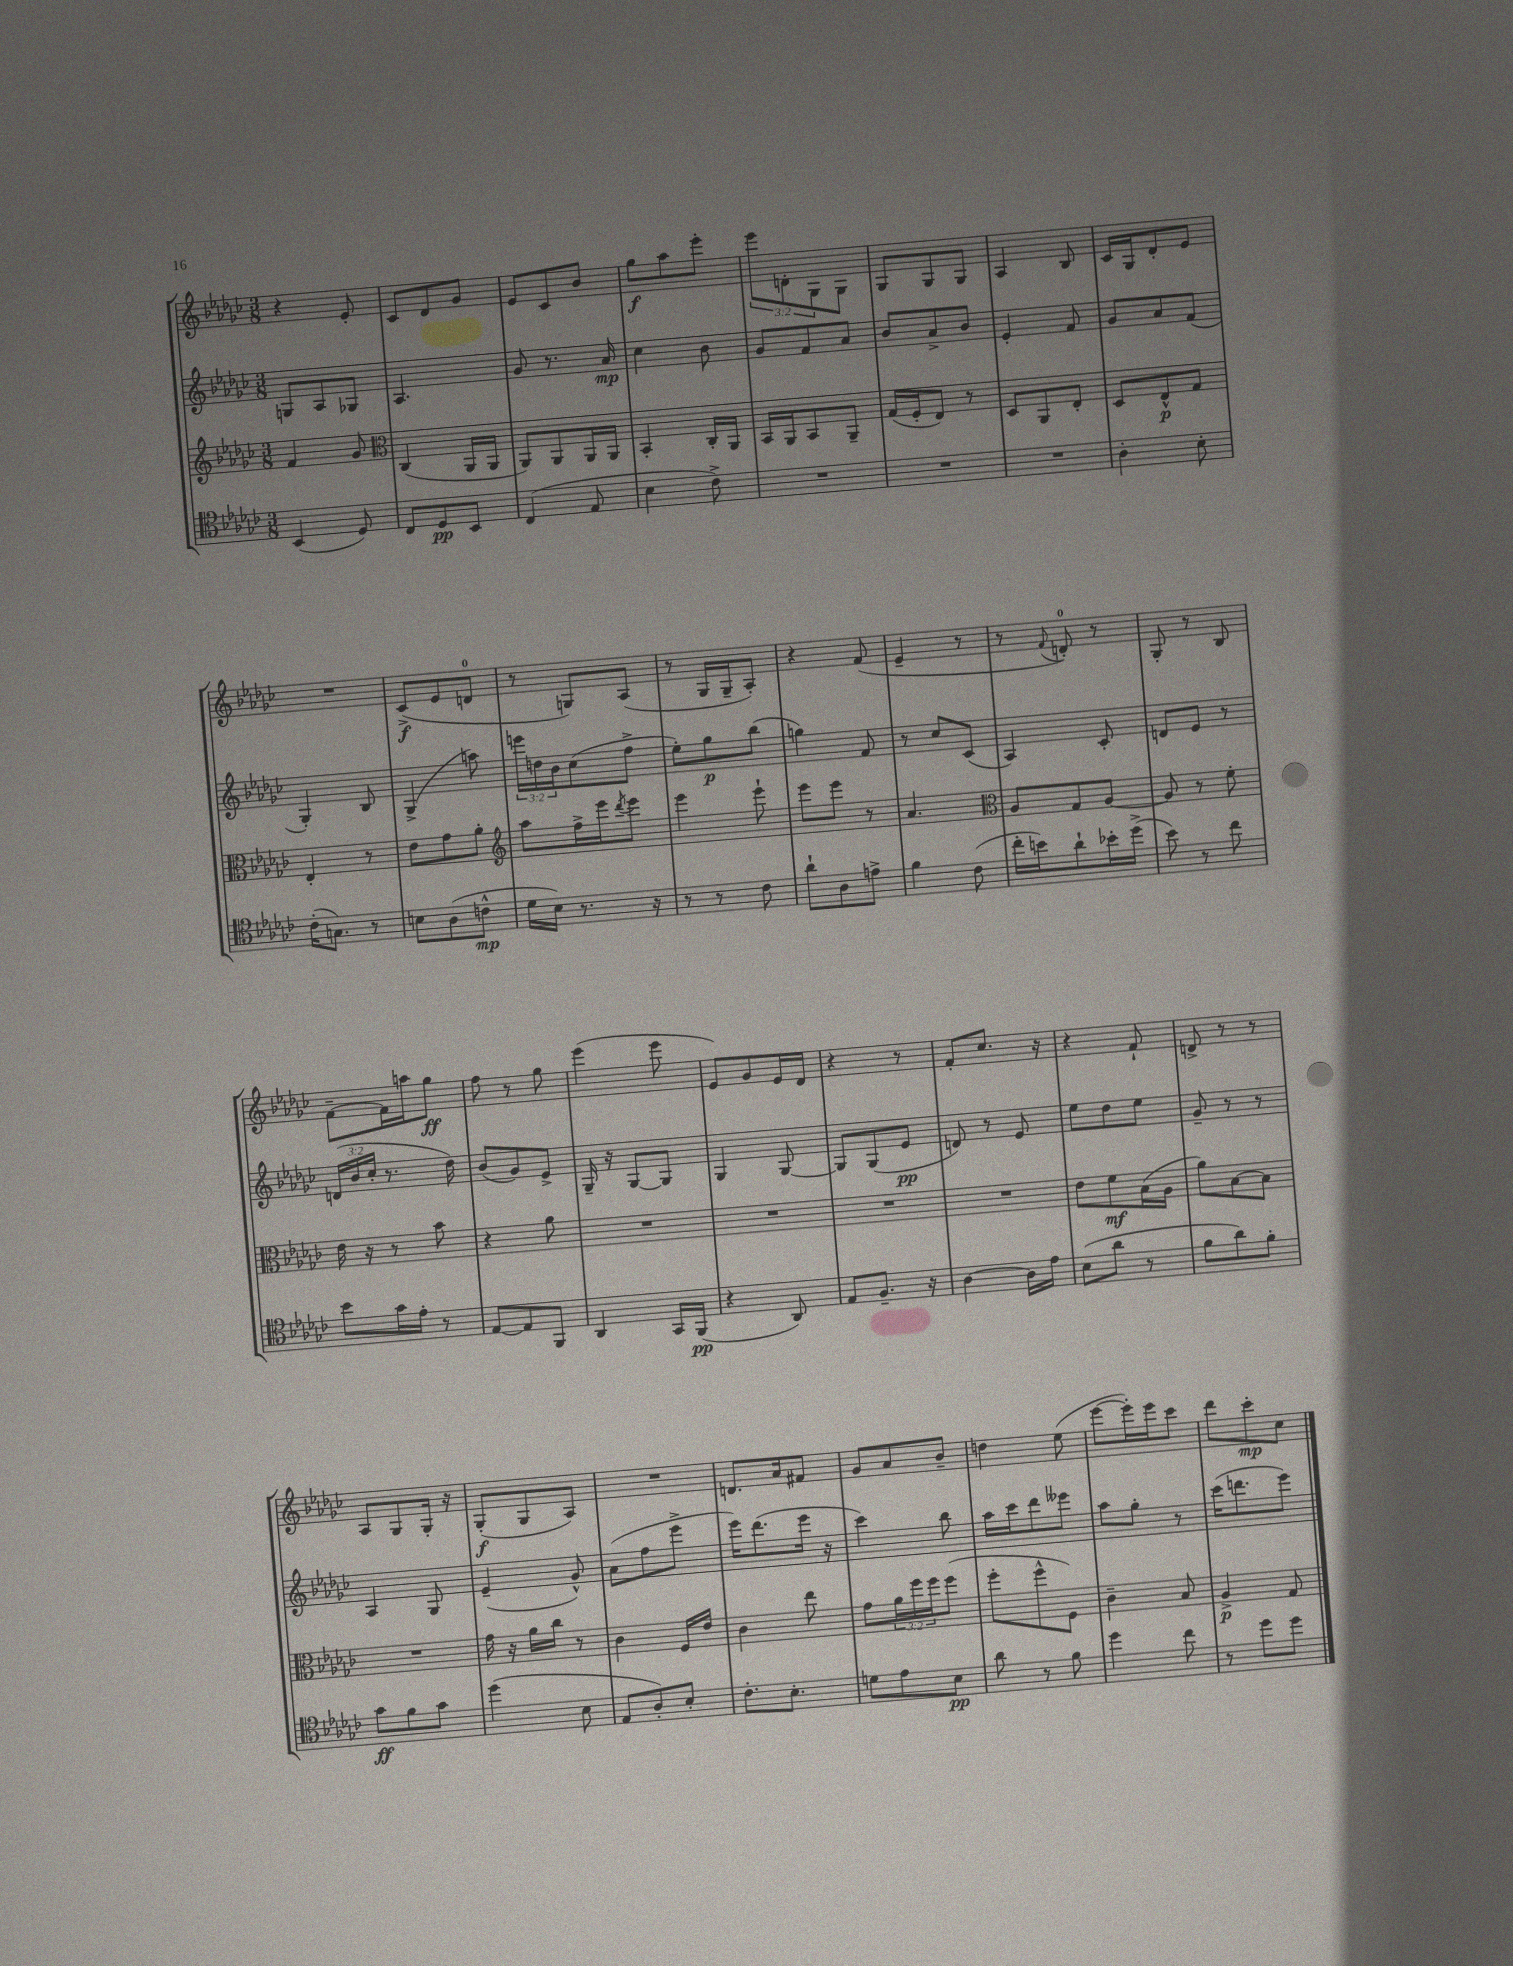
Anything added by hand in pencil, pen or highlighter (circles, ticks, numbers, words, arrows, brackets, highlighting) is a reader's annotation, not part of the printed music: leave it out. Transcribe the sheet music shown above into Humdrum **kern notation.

**kern	**dynam	**kern	**dynam	**kern	**dynam	**kern	**dynam
*part4	*part4	*part3	*part3	*part2	*part2	*part1	*part1
*staff4	*staff4	*staff3	*staff3	*staff2	*staff2	*staff1	*staff1
*clefC4	*	*clefG2	*	*clefG2	*	*clefG2	*
*k[b-e-a-d-g-c-]	*	*k[b-e-a-d-g-c-]	*	*k[b-e-a-d-g-c-]	*	*k[b-e-a-d-g-c-]	*
*M3/8	*	*M3/8	*	*M3/8	*	*M3/8	*
=11	=11	=11	=11	=11	=11	=11	=11
(4BB-/	.	4f/	.	8Gn/L	.	4r	.
.	.	.	.	8A-/	.	.	.
8D-/)	.	8g-/	.	8G-X/J	.	8e-'/	.
=12	=12	=12	=12	=12	=12	=12	=12
*	*	*clefC3	*	*	*	*	*
8C-/L	.	(4C-/	.	4.A-/	.	8c-/L	.
8D-/	pp	.	.	.	.	8d-/	.
8BB-/J	.	16AA-/LL	.	.	.	8g-/J	.
.	.	16AA-/JJ	.	.	.	.	.
=13	=13	=13	=13	=13	=13	=13	=13
(4C-/	.	8AA-/L)	.	8g-/	.	8e-/L	.
.	.	8AA-/	.	8.r	.	8c-/	.
8E-/	.	16AA-/L	.	.	.	8b-/J	.
.	.	16AA-/JJ	.	16a-/	mp	.	.
=14	=14	=14	=14	=14	=14	=14	=14
4B-\	.	4BB-'/	.	4cc-\	.	8gg-\L	f
.	.	.	.	.	.	8aa-\	.
8c-^\)	.	16C-'/LL	.	8b-\	.	8eee-'\J	.
.	.	16AA-/JJ	.	.	.	.	.
=15	=15	=15	=15	=15	=15	=15	=15
4.r	.	16BB-/LL	.	8g-/L	.	12eee-\L	.
.	.	16AA-/J	.	.	.	.	.
.	.	.	.	.	.	12dn'\	.
.	.	8BB-/	.	8f/	.	.	.
.	.	.	.	.	.	12G-\	.
.	.	8AA-~/J	.	8a-/J	.	8G-\J	.
=16	=16	=16	=16	=16	=16	=16	=16
4.r	.	(16G-/LL	.	8b-/L	.	8G-/L	.
.	.	16F'/J	.	.	.	.	.
.	.	8E-/J)	.	8a-^/	.	8G-/	.
.	.	8r	.	8b-/J	.	8G-/J	.
=17	=17	=17	=17	=17	=17	=17	=17
4.r	.	8D-/L	.	4e-'/	.	4A-/	.
.	.	8AA-/	.	.	.	.	.
.	.	8E-'/J	.	8f/	.	8B-/	.
=18	=18	=18	=18	=18	=18	=18	=18
4A-'\	.	8D-/L	.	8g-/L	.	16c-/LL	.
.	.	.	.	.	.	16G-/J	.
.	.	8E-^^/	p	8a-/	.	8d-'/	.
8B-'\	.	8G-/J	.	(8f/J	.	8e-/J	.
!!LO:LB:g=z
=19	=19	=19	=19	=19	=19	=19	=19
(16c-'\KL	.	4E-'/	.	4G-'/)	.	4.r	.
8.Gn\J)	.	.	.	.	.	.	.
8r	.	8r	.	8B-/	.	.	.
=20	=20	=20	=20	=20	=20	=20	=20
8Bn\L	.	8e-\L	.	(4G-^/	.	(8c-^/L	f
(8A-\	.	8g-\	.	.	.	8e-/	.
8cn^^\J	mp	8a-'\J	.	8aan\)	.	8dn/J	.
=21	=21	=21	=21	=21	=21	=21	=21
*	*	*clefG2	*	*	*	*	*
16d-\LL	.	8aa-\L	.	24eeen\LL	.	8r	.
.	.	.	.	24ddn\	.	.	.
16B-\JJ)	.	.	.	.	.	.	.
.	.	.	.	24b-\J	.	.	.
8.r	.	16ff^\L	.	(8cc-\	.	8Gn/L)	.
.	.	16eee-\J	.	.	.	.	.
.	.	8qddd-/	.	.	.	.	.
.	.	8eee-\J	.	8ff^\J	.	(8A-/J	.
16r	.	.	.	.	.	.	.
=22	=22	=22	=22	=22	=22	=22	=22
8r	.	4eee-\	.	8ee-'\L)	.	8r	.
8r	.	.	.	8gg-\	p	16G-/LL	.
.	.	.	.	.	.	16G-~/J	.
8c-\	.	8eee-`\	.	(8bb-\J	.	8A-'/J)	.
=23	=23	=23	=23	=23	=23	=23	=23
8a-`\L	.	8eee-\L	.	4ggn\)	.	4r	.
8A-\	.	8eee-\J	.	.	.	.	.
8en^\J	.	8r	.	8f/	.	(8f/	.
=24	=24	=24	=24	=24	=24	=24	=24
4f\	.	4.a-/	.	8r	.	4e-~/	.
.	.	.	.	8cc-/L	.	.	.
(8c-\	.	.	.	(8c-/J	.	8r	.
=25	=25	=25	=25	=25	=25	=25	=25
*	*	*clefC3	*	*	*	*	*
16cc-'\LL	.	8A-/L	.	4A-/)	.	8r	.
16bn\J)	.	.	.	.	.	.	.
.	.	.	.	.	.	8qqf/	.
8a-`\	.	8G-/	.	.	.	8dn'/)	.
16b-X'\L	.	[8A-/J	.	8c-'/	.	8r	.
(16dd-^\JJ	.	.	.	.	.	.	.
=26	=26	=26	=26	=26	=26	=26	=26
8b-\)	.	8A-/]	.	8dn/L	.	8G-'/	.
8r	.	8r	.	8e-/J	.	8r	.
8cc-\	.	8f'\	.	8r	.	8B-/	.
!!LO:LB:g=z
=27	=27	=27	=27	=27	=27	=27	=27
8b-\L	.	16e-\	.	(24dn/LL	.	[8f~\L	.
.	.	.	.	24b-/	.	.	.
.	.	16r	.	.	.	.	.
.	.	.	.	24cc-'/JJ	.	.	.
16g-\L	.	8r	.	8.r	.	16f\L]	.
16e-'\JJ	.	.	.	.	.	16aan\J	.
8r	.	8b-\	.	.	.	8gg-\J	ff
.	.	.	.	16dd-\)	.	.	.
=28	=28	=28	=28	=28	=28	=28	=28
[8E-/L	.	4r	.	(8b-/L	.	8ff\	.
8E-/]	.	.	.	8g-/)	.	8r	.
8FF/J	.	8a-\	.	8e-^/J	.	8gg-\	.
=29	=29	=29	=29	=29	=29	=29	=29
4AA-/	.	4.r	.	16G-~/	.	(4eee-\	.
.	.	.	.	16r	.	.	.
.	.	.	.	[8G-/L	.	.	.
16GG-/LL	.	.	.	8G-/J]	.	8eee-\	.
(16FF/JJ	pp	.	.	.	.	.	.
=30	=30	=30	=30	=30	=30	=30	=30
4r	.	4.r	.	4G-/	.	8e-/L)	.
.	.	.	.	.	.	8g-/	.
8AA-/)	.	.	.	[8G-/	.	16e-/L	.
.	.	.	.	.	.	16d-/JJ	.
=31	=31	=31	=31	=31	=31	=31	=31
8E-/L	.	4.r	.	8G-/L]	.	4r	.
8.F~/J	.	.	.	(8G-/	.	.	.
.	.	.	.	8e-/J	pp	8r	.
16r	.	.	.	.	.	.	.
=32	=32	=32	=32	=32	=32	=32	=32
[4A-\	.	4.r	.	8dn/)	.	8f'/L	.
.	.	.	.	8r	.	8.cc-/J	.
16A-\LL]	.	.	.	8e-/	.	.	.
16e-\JJ	.	.	.	.	.	16r	.
=33	=33	=33	=33	=33	=33	=33	=33
(8B-\L	.	8e-\L	.	8ee-\L	.	4r	.
8a-\J	.	8f\	mf	8dd-\	.	.	.
8r	.	(16B-\L	.	8ee-\J	.	8f`/	.
.	.	16A-\JJ	.	.	.	.	.
=34	=34	=34	=34	=34	=34	=34	=34
8f\L	.	8a-\L)	.	8g-~/	.	8dn^/	.
8a-\)	.	[8B-\	.	8r	.	8r	.
8f'\J	.	8B-\J]	.	8r	.	8r	.
!!LO:LB:g=z
=35	=35	=35	=35	=35	=35	=35	=35
8g-\L	ff	4.r	.	4A-/	.	8A-/L	.
8f\	.	.	.	.	.	8G-/	.
8g-\J	.	.	.	8G-/	.	16G-'/Jk	.
.	.	.	.	.	.	16r	.
=36	=36	=36	=36	=36	=36	=36	=36
(4dd-\	.	16g-\	.	(4e-~/	.	(8G-'/L	f
.	.	16r	.	.	.	.	.
.	.	16a-\LL	.	.	.	8G-/	.
.	.	16cc-\JJ	.	.	.	.	.
8B-\	.	8r	.	8g-^^/)	.	8A-/J)	.
=37	=37	=37	=37	=37	=37	=37	=37
8E-/L	.	4c-\	.	(8a-\L	.	4.r	.
8A-'/)	.	.	.	8ff\	.	.	.
8B-'/J	.	16F/LL	.	8eee-^\J	.	.	.
.	.	16e-/JJ	.	.	.	.	.
=38	=38	=38	=38	=38	=38	=38	=38
8.c-'\L	.	4c-\	.	16eee-\KL)	.	8.dn/L	.
.	.	.	.	(8.ddd-\	.	.	.
8.B-'\J	.	.	.	.	.	16a-/k	.
.	.	8ee-\	.	16eee-\Jk	.	8f#X/J	.
.	.	.	.	16r	.	.	.
=39	=39	=39	=39	=39	=39	=39	=39
8dn\L	.	8g-\L	.	4ccc-\)	.	8g-/L	.
8e-\	.	24a-\L	.	.	.	8a-/	.
.	.	24ff\	.	.	.	.	.
.	.	24ff\J	.	.	.	.	.
8B-\J	pp	(8ff\J	.	8bb-\	.	8b-~/J	.
=40	=40	=40	=40	=40	=40	=40	=40
8a-\	.	8ff'\L	.	16aa-\LL	.	4ddn\	.
.	.	.	.	16ccc-\J	.	.	.
8r	.	8ff^^\	.	8ddd-\	.	.	.
8f\	.	8F\J)	.	8eee--X\J	.	(8ee-\	.
=41	=41	=41	=41	=41	=41	=41	=41
4dd-\	.	4c-~\	.	8aa-\L	.	[8eee-\L	.
.	.	.	.	8gg-'\J	.	16eee-'\L])	.
.	.	.	.	.	.	16eee-\J	.
8cc-\	.	8B-/	.	8r	.	8ccc-\J	.
=42	=42	=42	=42	=42	=42	=42	=42
8r	.	4A-^/	p	(16ccc-\KL	.	8ddd-\L	.
.	.	.	.	8.dddn\	.	.	.
8dd-\L	.	.	.	.	.	8ccc-'\	mp
8dd-\J	.	8G-/	.	8eee-\J)	.	8cc-\J	.
==	==	==	==	==	==	==	==
*-	*-	*-	*-	*-	*-	*-	*-
